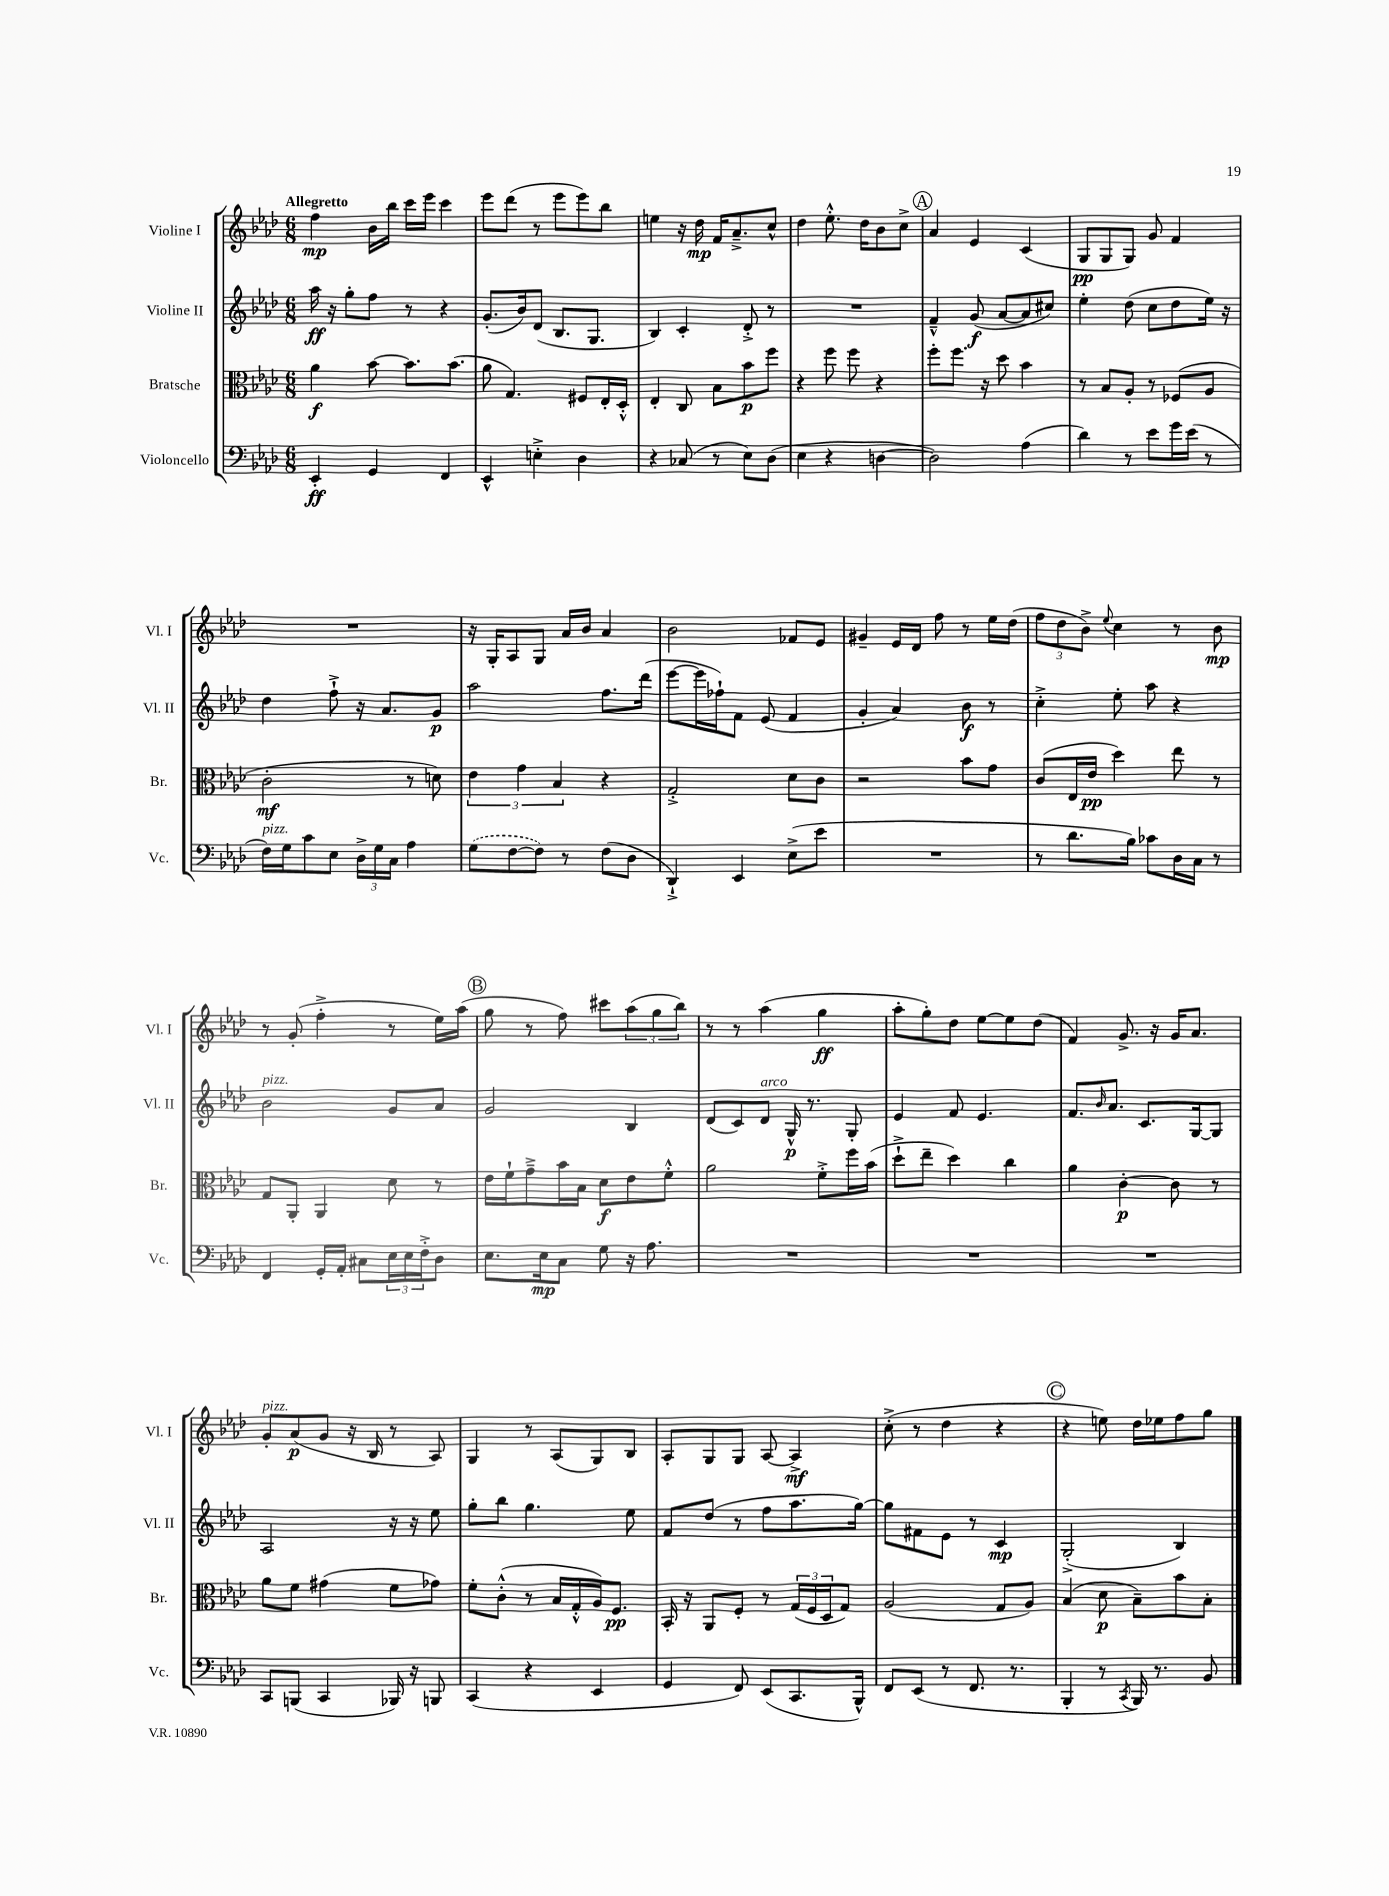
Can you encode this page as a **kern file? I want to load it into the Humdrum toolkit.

**kern	**kern	**kern	**kern
*staff4	*staff3	*staff2	*staff1
*clefF4	*clefC3	*clefG2	*clefG2
*k[b-e-a-d-]	*k[b-e-a-d-]	*k[b-e-a-d-]	*k[b-e-a-d-]
*M6/8	*M6/8	*M6/8	*M6/8
4EE-'	4a-	16aa-	4ff
.	.	16r	.
.	.	8gg'	.
4GG	[8b-	8ff	16b-
.	.	.	16bb-
.	8.b-]	8r	16ccc
.	.	.	16eee-
4FF	.	4r	4ccc
.	(8.b-	.	.
=	=	=	=
4EE-^^	8a-	(8.g'	8eee-
.	4.G)	.	(8ddd-
.	.	16b-)	.
4E'^	.	(8d-	8r
.	.	8.B-	8eee-
4D-	8F#	.	8eee-)
.	.	8.G	.
.	16E-'	.	8bb-
.	16D-'^^	.	.
=	=	=	=
4r	4E-'	4B-)	4ee
(8C-	8C	4c'	16r
.	.	.	16dd-
8r	8B-	.	16f
.	.	.	8.a-~^
8E-)	8b-	8d-'^	.
(8D-	8ff	8r	8cc^^
=	=	=	=
4E-	4r	2.r	4dd-
4r	8ff	.	8.ee-'^^
.	8ff	.	.
.	.	.	16dd-
[4D	4r	.	8b-
.	.	.	8cc^
=	=	=	=
2D])	8ff'	4f~^^	4a-
.	8.ff	.	.
.	.	(8g	4e-
.	16r	.	.
.	8dd-	[8a-	.
(4A-	4b-	8a-]	(4c
.	.	8cc#)	.
=	=	=	=
4d-)	8r	4ee-'	8G
.	8B-	.	8G
8r	8A-'	(8dd-	8G)
8e-	8r	8cc	8g
16g	(8F-	8dd-	4f
(16e-	.	.	.
8r	8A-	16ee-)	.
.	.	16r	.
=	=	=	=
16F)	2c'	4dd-	2.r
16G	.	.	.
8c	.	.	.
8E-	.	8ff`^	.
24D-^	.	16r	.
24G	.	.	.
.	.	8.a-	.
24C	.	.	.
4A-	8r	.	.
.	8d)	8g	.
=	=	=	=
(8G	6e-	2aa-	16r
.	.	.	16G'
[8F	.	.	8A-
.	6g	.	.
8F])	.	.	8G
.	6B-	.	.
8r	.	.	16a-
.	.	.	16b-
(8F	4r	8.ff	4a-
8D-	.	.	.
.	.	(16ddd-	.
=	=	=	=
4DD-`^)	2G'^	[8eee-	2b-
.	.	16eee-]	.
.	.	16ff-`)	.
4EE-	.	8f	.
.	.	(8e-	.
(8E-^	8d-	4f	8f-
8e-	8c	.	8e-
=	=	=	=
2.r	2r	4g'	4g#~
.	.	4a-)	16e-
.	.	.	16d-
.	.	.	8ff
.	8b-	8b-	8r
.	8g	8r	16ee-
.	.	.	(16dd-
=	=	=	=
8r	(8c	4cc'^	12ff
.	.	.	12dd-
8.d-	16E-	.	.
.	.	.	12b-^)
.	16e-	.	.
.	.	.	8qqee-
.	4dd-)	8ee-'	4cc
16B-)	.	.	.
8c-	.	8aa-	.
16D-	8ee-	4r	8r
16C	.	.	.
8r	8r	.	8b-
=	=	=	=
4FF	8G	2b-	8r
.	8AA-'	.	(8g'
16GG'	4AA-	.	4ff'^
16AA-'	.	.	.
8C#	.	.	.
24E-	8d-	8g	8r
24E-	.	.	.
24F'^	.	.	.
8D-	8r	8a-	16ee-)
.	.	.	(16aa-
=	=	=	=
8.E-	16e-	2g	8gg
.	16f`	.	.
.	8g~^	.	8r
16E-	.	.	.
8C	16b-	.	8ff)
.	16B-	.	.
8G	8d-	.	8ccc#
16r	8e-	4B-	(12aa-
8.A-	.	.	.
.	.	.	12gg
.	8f'^^	.	.
.	.	.	12bb-)
=	=	=	=
2.r	2a-	(8d-	8r
.	.	8c)	8r
.	.	8d-	(4aa-
.	.	16G^^	.
.	.	8.r	.
.	8f'^	.	4gg
.	16ff	8G'	.
.	(16b-	.	.
=	=	=	=
2.r	8dd-`^	4e-	8aa-'
.	8ee-~	.	8gg')
.	4dd-)	8f	8dd-
.	.	4.e-	[8ee-
.	4cc	.	8ee-]
.	.	.	(8dd-
=	=	=	=
2.r	4a-	8.f	4f)
.	.	16qqb-	.
.	.	8.a-	.
.	[4c'	.	8.g^
.	.	8.c	.
.	.	.	16r
.	8c]	.	16g
.	.	[16G	8.a-
.	8r	8G]	.
=	=	=	=
8CC	8a-	2A-	8g'
(8BBB	8f	.	(8a-
4CC	(4g#	.	8g
.	.	.	16r
.	.	.	16B-
16BBB-)	8f	16r	8r
16r	.	16r	.
8BBB	8g-)	8ee-	8A-)
=	=	=	=
(4CC	8f'	8gg'	4G
.	(8c'^^	8bb-	.
4r	8r	4.gg	8r
.	16B-	.	(8A-
.	16G'^^	.	.
4EE-	16A-)	.	8G)
.	8.F	.	.
.	.	8ee-	8B-
=	=	=	=
4GG	16BB-'	8f	8A-'
.	16r	.	.
.	8AA-	(8dd-	8G
8FF)	8F'	8r	8G
(8EE-	8r	8ff	[8A-
8.CC	(24G	8.aa-	4A-^]
.	24F	.	.
.	24D-	.	.
.	8G)	.	.
16BBB-^^)	.	[16gg)	.
=	=	=	=
8FF	(2A-	8gg]	(8cc'^
(8EE-	.	8f#	8r
8r	.	8e-	4dd-
8.FF	.	8r	.
.	8G	4c	4r
8.r	.	.	.
.	8A-)	.	.
=	=	=	=
4BBB-'	(4B-	(2G'^	4r
8r	8d-	.	8ee)
8qCC	.	.	.
16BBB-)	8B-~)	.	16dd-
8.r	.	.	16ee-
.	8b-	4B-)	8ff
8BB-	8B-'	.	8gg
==	==	==	==
*-	*-	*-	*-
